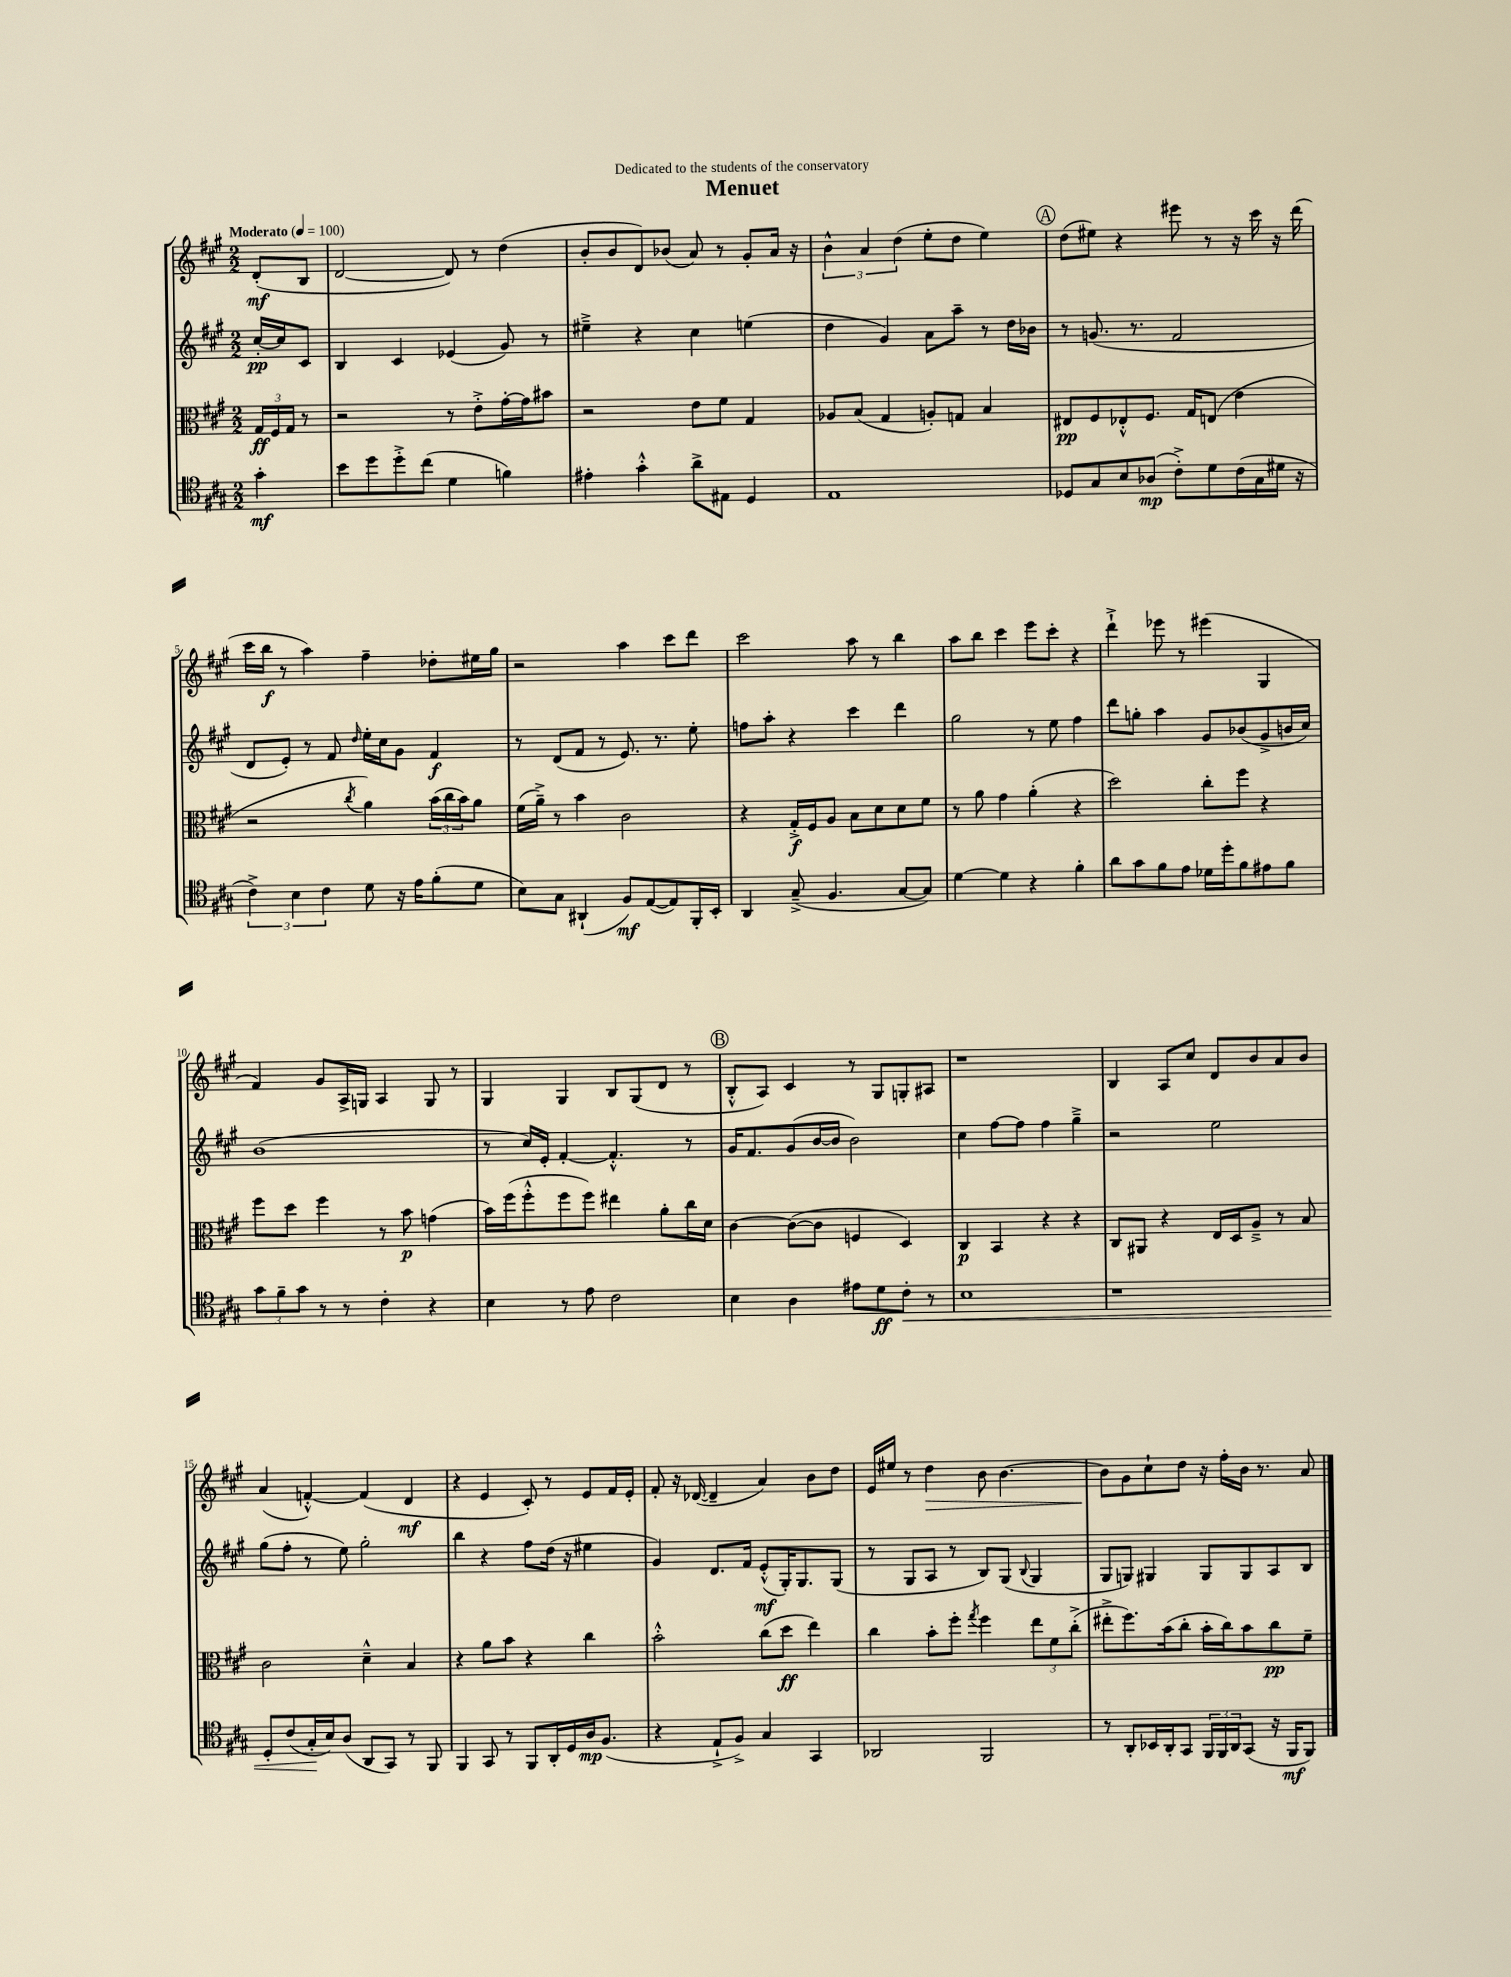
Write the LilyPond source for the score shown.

\header { title = "Menuet" dedication = "Dedicated to the students of the conservatory" }
<<
\new StaffGroup <<
\new Staff = "s0" {
    \clef treble \key a \major \numericTimeSignature \time 2/2 \partial 4 \tempo "Moderato" 4 = 100
    d'8-.\mf( b8 |
    d'2~ d'8) r8 d''4( |
    b'8-. b'8 d'8) bes'8( a'8) r8 gis'8-. a'16 r16 |
    \tuplet 3/2 { b'4-^ a'4 d''4( } e''8-. d''8 e''4) |
    \mark \markup { \circle "A" } d''8( eis''8) r4 eis'''8 r8 r16 cis'''16 r16 d'''16( |
    cis'''16 b''16\f r8 a''4) fis''4-- des''8-. eis''16 gis''16 |
    r2 a''4 cis'''8 d'''8 |
    cis'''2 a''8 r8 b''4 |
    a''8 b''8 cis'''4 e'''8 cis'''8-. r4 |
    d'''4-!-> ees'''8 r8 eis'''4( gis4 |
    fis'4) gis'8 a16-> g16 a4 g8 r8 |
    gis4 gis4 b8 gis8( d'8 r8 |
    \mark \markup { \circle "B" } b8-.-^ a8) cis'4 r8 gis8 g8-. ais8 |
    r1 |
    b4 a8 cis''8 d'8 b'8 a'8 b'8 |
    a'4( f'4~-.-^) f'4( d'4\mf |
    r4 e'4 cis'8-.) r8 e'8 fis'16 e'16-. |
    fis'8-. r16 des'16~( des'4-- a'4) b'8 d''8 |
    e'16 eis''16 r8 d''4\> b'8 b'4.~ |
    b'8\! gis'8 cis''8-! d''8 r16 fis''16-. b'16 r8. a'8 \bar "|." |
}
\new Staff = "s1" {
    \clef treble \key a \major \numericTimeSignature \time 2/2 \partial 4
    cis''16~-.\pp cis''16 cis'8 |
    b4 cis'4 ees'4( gis'8) r8 |
    eis''4---> r4 cis''4 e''4( |
    d''4 gis'4) a'8 a''8-- r8 d''16 bes'16 |
    \mark \markup { \circle "A" } r8 g'8.( r8. fis'2 |
    d'8 e'8-.) r8 fis'8 \grace { d''16 } e''16-. cis''16 gis'8 fis'4\f |
    r8 d'8( fis'8 r8 e'8.) r8. e''8-. |
    f''8 a''8-. r4 cis'''4 d'''4 |
    gis''2 r8 e''8 fis''4 |
    d'''8 g''8-. a''4 gis'8 bes'8( gis'8-> b'16 cis''16) |
    b'1( |
    r8 cis''16) e'16-. fis'4~-. fis'4.-.-^ r8 |
    \mark \markup { \circle "B" } gis'16 fis'8. gis'8( b'16~ b'16 b'2) |
    cis''4 fis''8~ fis''8 fis''4 gis''4---> |
    r2 e''2 |
    gis''8( fis''8-. r8 e''8) gis''2-. |
    b''4 r4 fis''8 d''16( r16 eis''4 |
    gis'4) d'8. fis'16 e'8-.-^\mf( gis16-.) gis8. gis8( |
    r8 gis8 a8 r8 b8) gis8( \appoggiatura { b8 } gis4 |
    gis8 g8) gis4 gis8 gis8 a8 b8 \bar "|." |
}
\new Staff = "s2" {
    \clef alto \key a \major \numericTimeSignature \time 2/2 \partial 4
    \tuplet 3/2 { gis16\ff fis16 gis16 } r8 |
    r2 r8 e'8-.-> gis'16~-. gis'16 bis'8 |
    r2 e'8 fis'8 gis4 |
    aes8 b8( gis4 a8-.) g8 b4 |
    \mark \markup { \circle "A" } eis8\pp fis8 ees8-.-^ fis8. gis16 e8( e'4 |
    r2 \acciaccatura { cis''8 } a'4) \tuplet 3/2 { b'16( cis''16 b'16) } a'8 |
    fis'16( a'16--->) r8 b'4 cis'2 |
    r4 gis16-.->\f fis16 a8 b8 d'8 d'8 fis'8 |
    r8 a'8 gis'4 a'4-.( r4 |
    d''2) cis''8-. fis''8 r4 |
    fis''8 d''8 fis''4 r8 b'8\p g'4( |
    b'16) fis''16( fis''8-.-^ fis''8 fis''8) eis''4 a'8-. cis''16 d'16 |
    \mark \markup { \circle "B" } cis'4~ cis'8~( cis'8 f4 d4) |
    cis4\p b,4 r4 r4 |
    cis8 ais,8 r4 e16 d16 a8---> r8 b8 |
    cis'2 d'4---^ b4 |
    r4 a'8 b'8 r4 cis''4 |
    b'2-.-^ cis''8( d''8\ff e''4) |
    cis''4 b'8-. fis''8-. \acciaccatura { gis''8 } fis''4 \tuplet 3/2 { e''8 fis'8 cis''8-.->( } |
    eis''8-.-> fis''8.) b'16( cis''8-. b'16-. cis''16) b'8 cis''8\pp fis'8-- \bar "|." |
}
\new Staff = "s3" {
    \clef tenor \key a \major \numericTimeSignature \time 2/2 \partial 4
    gis'4-.\mf |
    b'8 d''8 d''8-.-> cis''8( d'4 f'4) |
    eis'4-. gis'4-.-^ a'8-> eis8 d4 |
    e1 |
    \mark \markup { \circle "A" } des8 gis8 b8 aes8\mp( cis'8-.->) d'8 cis'16( gis16 dis'16 r16 |
    \tuplet 3/2 { cis'4->) b4 cis'4 } d'8 r16 e'16 fis'8-.( d'8 |
    b8) gis8 ais,4-!( fis8\mf) e8~( e8) fis,16-. b,16-. |
    a,4 gis8--->( fis4. gis8~ gis8) |
    d'4~ d'4 r4 fis'4-. |
    a'8 gis'8 fis'8 e'8 des'16 d''16-. fis'8 eis'8 fis'8 |
    \tuplet 3/2 { gis'8 fis'8-- gis'8 } r8 r8 cis'4-. r4 |
    b4 r8 e'8 cis'2 |
    \mark \markup { \circle "B" } b4 a4 eis'8 d'8\ff cis'8-.\< r8 |
    b1 |
    r1 |
    d8-. cis'8( gis16-.\! b16) a8( a,8 gis,8) r8 fis,8 |
    fis,4 gis,8 r8 fis,8 a,16-. d16 a16\mp fis8.( |
    r4 e8-!-> fis8->) gis4 gis,4 |
    aes,2 fis,2 |
    r8 a,8-. bes,16 a,16-. gis,8 \tuplet 3/2 { fis,16 fis,16 a,16 } gis,8( r16 fis,16\mf fis,8) \bar "|." |
}
>>
>>
